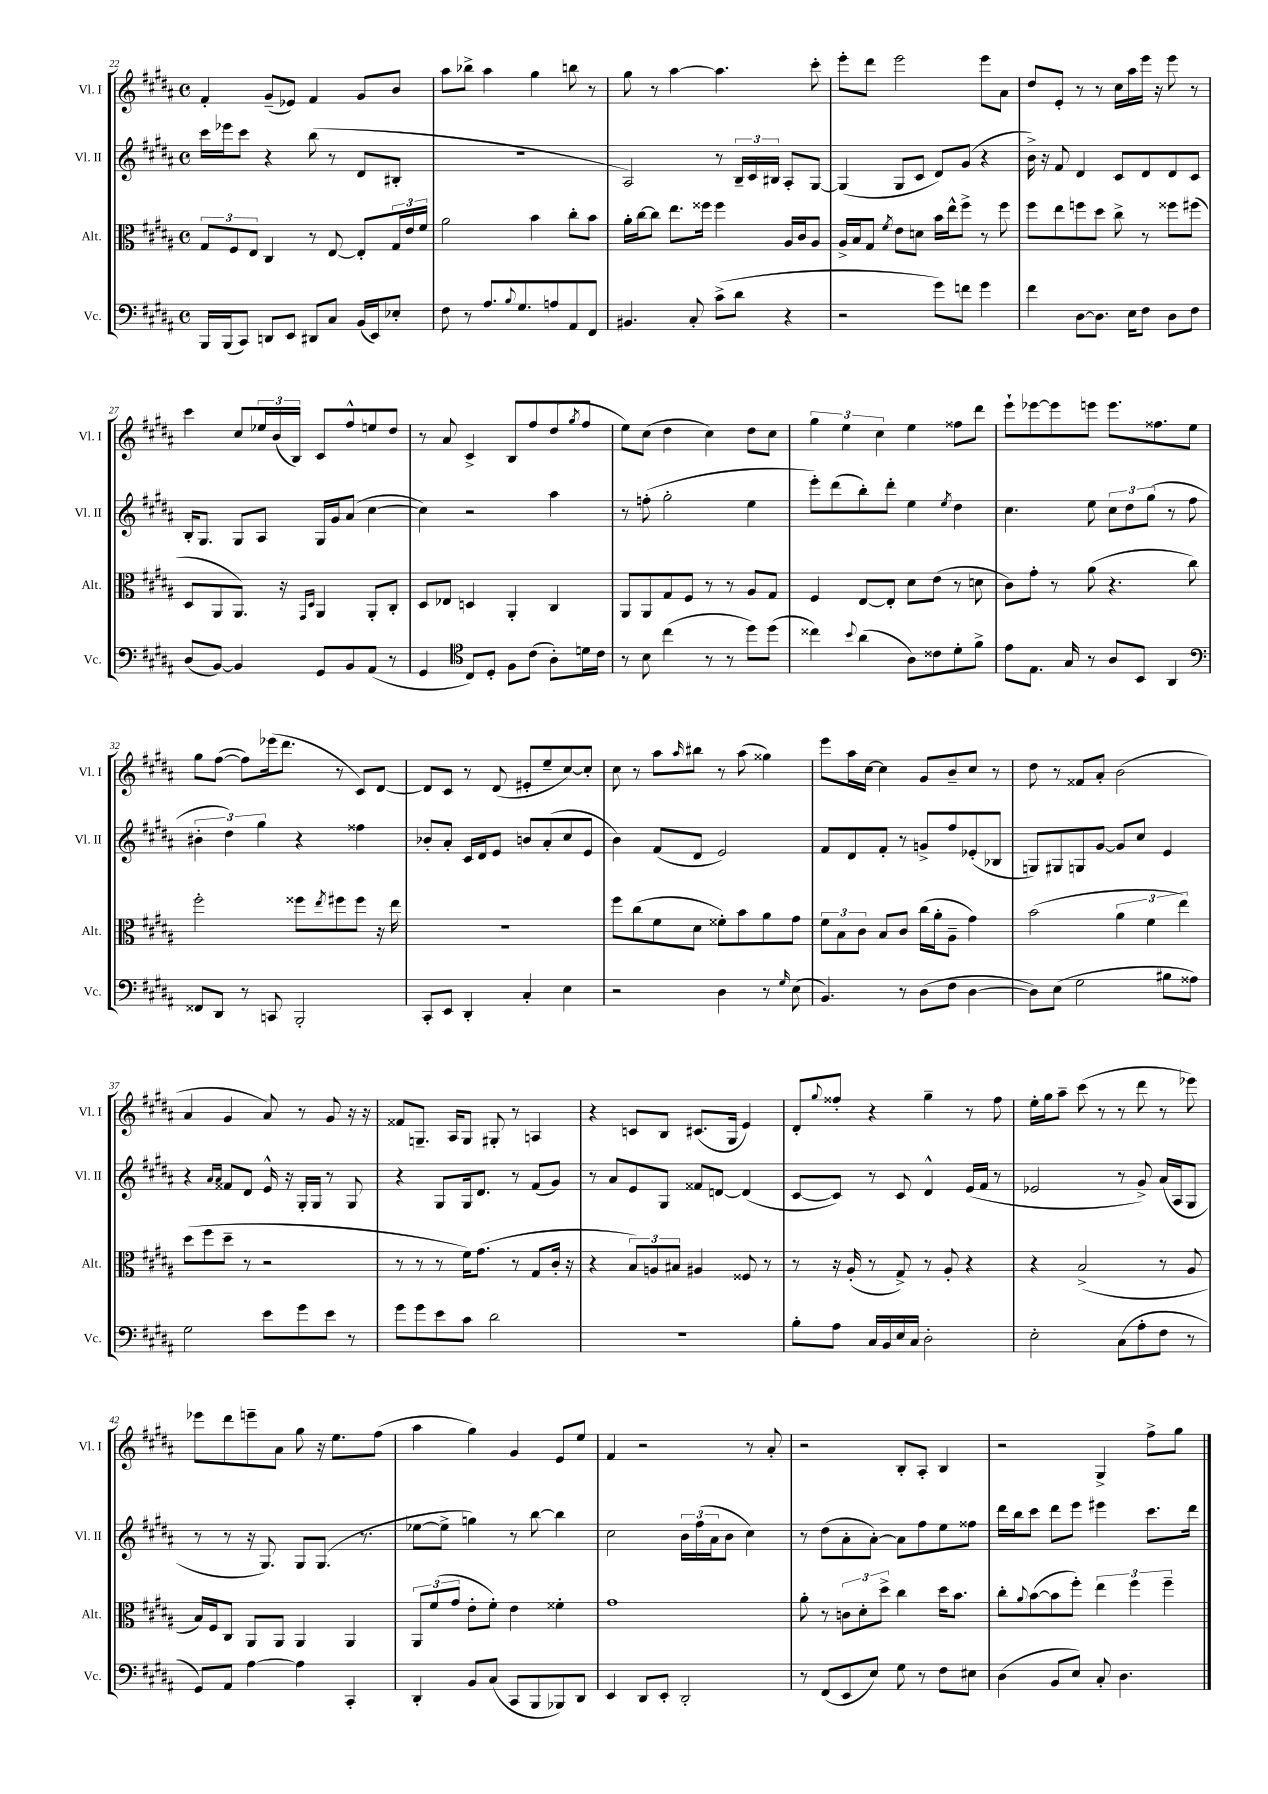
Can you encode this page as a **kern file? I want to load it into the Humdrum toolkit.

**kern	**kern	**kern	**kern
*staff4	*staff3	*staff2	*staff1
*clefF4	*clefC3	*clefG2	*clefG2
*k[f#c#g#d#a#]	*k[f#c#g#d#a#]	*k[f#c#g#d#a#]	*k[f#c#g#d#a#]
*M4/4	*M4/4	*M4/4	*M4/4
*met(c)	*met(c)	*met(c)	*met(c)
16BBB	12G#	16ccc#	4f#'
(16BBB	.	16eee-	.
.	12F#	.	.
8CC#)	.	8ccc#	.
.	12E	.	.
8DD	4C#	4r	(8g#~
8EE	.	.	8e-)
8DD#	8r	(8bb	4f#
8C#	[8E	8r	.
(16BB	8E']	8d#	8g#
16EE)	.	.	.
8E-'	24G#	8B#'	8b
.	24e	.	.
.	24f#	.	.
=	=	=	=
8F#	2a#	1r	8aa#
8r	.	.	8bb-^
8.A#	.	.	4aa#
8qqB	.	.	.
8.G#	.	.	.
.	4b	.	4gg#
8A	.	.	.
8AA#	8cc#'	.	8bb
8FF#	8b	.	8r
=	=	=	=
4.BB#	16a#'	2A#)	8gg#
.	[16cc#	.	.
.	8cc#]	.	8r
.	8.ee	.	[4aa#
8C#'	.	.	.
.	16ff##	.	.
(8c#^	4ff##	8r	4.aa#]
8d#	.	24B~	.
.	.	24c#	.
.	.	24B#	.
4r	16A#	8A#'	.
.	16c#	.	.
.	8A#	[8G#	8ccc#'
=	=	=	=
2r	16A#^	(4G#]	8eee'
.	16B	.	.
.	8G#	.	8ddd#
.	8qf#	.	.
.	8e	8G#	2eee
.	8d	8c#	.
8g#)	16b	8d#)	.
.	16ee^^	.	.
8f	8ff#^	(8g#	.
4g#	8r	4r	8eee
.	8ff#	.	8a#
=	=	=	=
4f#	8ff#	16b^)	8dd#
.	.	16r	.
.	8ee	8f#	8e'
[8D#	8ff	4d#	8r
8.D#]	8dd#	.	8r
.	8cc#^	8c#	16cc#
16E	.	.	16aa#
8F#	8r	8d#	16eee
.	.	.	16r
8D#	8ff##	8d#	8eee
8F#	(8ff#	8c#	8r
=	=	=	=
(8D#	8D#	16B'	4ccc#
.	.	8.G#	.
[8BB)	8AA#	.	.
4BB]	8.AA#)	8G#	8cc#
.	.	8A#	24ee-
.	.	.	(24b
.	16r	.	.
.	.	.	24B)
.	16qqGG#	.	.
.	16qqD#	.	.
8GG#	4AA#	16G#	8c#
.	.	16g#	.
8BB	.	(8a#	8ff#^^
(8AA#	8AA#'	[4cc#	8ee
8r	8C#'	.	8dd#
=	=	=	=
4GG#	8D#	4cc#])	8r
.	8E-	.	8a#
*clefC4	*	*	*
8C#)	4D	2r	4c#^
8D#'	.	.	.
8F#	4AA#'	.	8B
(8c#	.	.	8ff#
8A#')	4C#	4aa#	(8dd#
.	.	.	8qgg#
16d	.	.	8ff#
16c#	.	.	.
=	=	=	=
8r	8AA#	8r	8ee)
8B	8AA#	(8ff'	(8cc#
(4cc#	8G#	2gg#'	4dd#
.	8F#	.	.
8r	8r	.	4cc#)
8r	8r	.	.
8dd#)	8A#	4ee	8dd#
(8dd#	8G#	.	8cc#
=	=	=	=
4cc##)	4F#	8eee')	6gg#
.	.	(8ddd#	.
.	.	.	6ee
8qqb	.	.	.
(4a#	[8E	8bb')	.
.	.	.	6cc#
.	8E']	8ddd#'	.
8A#)	8d#	4ee	4ee
8c##	(8e	.	.
.	.	8qee	.
8d#'	8r	4dd#	8ff##
8f#^	8d	.	8ddd#
=	=	=	=
8e	8c#)	4.cc#	8eee`
8.E	8g#'	.	[8eee-
.	8r	.	8eee-]
16G#	.	.	.
8r	(8a#	8ee	8eee
8A#	4.r	12cc#	8.eee
.	.	12dd#	.
8BB	.	.	.
.	.	(12gg#	.
.	.	.	8.ff##
4AA#	.	8r	.
.	8cc#)	8ff#	8ee
=	=	=	=
*clefF4	*	*	*
8FF##	2ff#'	6b#'	8gg#
8DD#	.	.	([8ff#
.	.	6dd#)	.
8r	.	.	8ff#])
.	.	6gg#	.
8CC	.	.	(16eee-
.	.	.	8.ddd#
2BBB'	8ff##	4r	.
.	8qee	.	.
.	8ff#	.	8r
.	8ff#	4ff##	8c#)
.	16r	.	[8d#
.	16ee	.	.
=	=	=	=
8CC#'	1r	8b-'	8d#]
8EE	.	8a#'	8c#
4DD#'	.	16c#	8r
.	.	16d#	.
.	.	8e	(8d#
4C#'	.	8b	8e#'
.	.	(8a#'	8ee~
4E	.	8cc#	[8cc#)
.	.	8e	8cc#']
=	=	=	=
2r	8ff#	4b)	8cc#
.	(8cc#	.	8r
.	8f#	(8f#	8aa#
.	.	.	16qqaa#
.	8d#	8d#	8bb#
4D#	8f##')	2e)	8r
.	8b	.	(8aa#
8r	8a#	.	4gg##)
16qqG#	.	.	.
(8E	8g#	.	.
=	=	=	=
4.BB)	12f#	8f#	8eee
.	12B	.	.
.	.	8d#	16aa#
.	12c#	.	.
.	.	.	[16cc#
.	8B	8f#'	4cc#]
8r	8c#	8r	.
(8D#	(16cc#	8g^	8g#
.	16a#'	.	.
8F#	8A#~	8ff#	8b~
[4D#	4g#)	(8e-'	8cc#
.	.	8B-	8r
=	=	=	=
8D#])	(2b	8G)	8dd#
(8E	.	8G#	8r
2G#	.	8G	8f##
.	.	[8g#	8a#'
.	6a#	8g#]	(2b
.	.	8cc#	.
.	6f#	.	.
8B#	.	4e	.
.	6ee)	.	.
8A##)	.	.	.
=	=	=	=
2G#	(8dd#	4r	4a#
.	8ff#	.	.
.	.	16qqa#	.
.	.	16qqa#	.
.	8dd#~	8f##	4g#
.	8r	8d#	.
8e	2r	16e^^	8a#)
.	.	16r	.
8g#	.	16G#'	8r
.	.	16G#	.
8e	.	8r	8g#
8r	.	8G#	16r
.	.	.	16r
=	=	=	=
8g#	8r	4r	8f##
8g#	8r	.	8.G~
8e	8r	8G#	.
.	.	.	16A#
8c#	16f#)	16G#	8G
.	(8.g#	8.d#	.
2d#	.	.	8G#'
.	8r	8r	8r
.	8G#	(8f#	4A
.	16c#'	8g#)	.
.	16r	.	.
=	=	=	=
1r	4r	8r	4r
.	.	8a#	.
.	12B)	8e	8c
.	12A	.	.
.	.	8G#	8B
.	12B#	.	.
.	4A#	8f##	(8.c#
.	.	[8d	.
.	.	.	16G#
.	8F##	(4d]	4e)
.	8r	.	.
=	=	=	=
8B'	8r	[8c#	8d#'
.	.	.	8qqgg#
8A#	16r	8c#])	8ff##'
.	(16A#'	.	.
16C#	8r	8r	4r
16BB	.	.	.
16E	8G#^)	8c#	.
16C#	.	.	.
2D#'	8r	4d#^^	4gg#~
.	8A#'	.	.
.	4r	(16e	8r
.	.	16f#	.
.	.	8r	8ff##
=	=	=	=
2E'	4r	2e-	16ee'
.	.	.	16gg#
.	.	.	8aa#~
.	(2B^	.	(8ccc#
.	.	.	8r
(8C#	.	8r	8r
8A#'	.	8g#^)	8ddd#
8F#	8r	(16a#	8r
.	.	16A#	.
8r	8A#	8G#	8eee-)
=	=	=	=
8GG#)	16B)	8r	8eee-
.	16F#	.	.
8AA#	8C#	8r	8ddd#
[4A#	8AA#	16r	8eee~
.	.	8.G#)	.
.	8AA#	.	8a#
4A#]	4AA#	8G#	8gg#
.	.	(8.G#	16r
.	.	.	8.ee
4CC#'	4AA#	.	.
.	.	8.r	.
.	.	.	(8ff#
=	=	=	=
4DD#'	12AA#	[8ee-	4aa#
.	(12f#	.	.
.	.	8ee-^]	.
.	12g#	.	.
8BB	8e'	4gg)	4gg#)
(8C#	8f#')	.	.
8CC#	4e	8r	4g#
8BBB	.	[8bb	.
8BBB-)	4f##'	4bb]	8e
8DD#	.	.	8ee
=	=	=	=
4EE	1g#	2cc#	4f#
8DD#	.	.	2r
8EE'	.	.	.
2DD#'	.	24b	.
.	.	(24ff#	.
.	.	24a#	.
.	.	8b	.
.	.	4cc#)	8r
.	.	.	8a#'
=	=	=	=
8r	8a#'	8r	2r
(8FF#	8r	(8dd#	.
8EE	12c	8a#'	.
.	12d#'	.	.
8E)	.	[8a#')	.
.	12dd#^	.	.
8G#	4cc#	8a#]	8B'
8r	.	8ff#	8A#'
8F#	16dd#	8ee	4B
.	8.b	.	.
8E#	.	8ff##	.
=	=	=	=
(4D#	8cc#'	16ddd#	2r
.	.	16bb	.
.	8qqa#	.	.
.	([8b	8ccc#	.
8BB	8b]	8ddd#	.
8E)	8ff#')	8eee	.
8C#'	6ee	4eee#	4G#^
4.D#	.	.	.
.	6ff#	.	.
.	.	8.ccc#	8ff#^
.	6ff#~	.	.
.	.	.	8gg#
.	.	16ddd#	.
==	==	==	==
*-	*-	*-	*-
